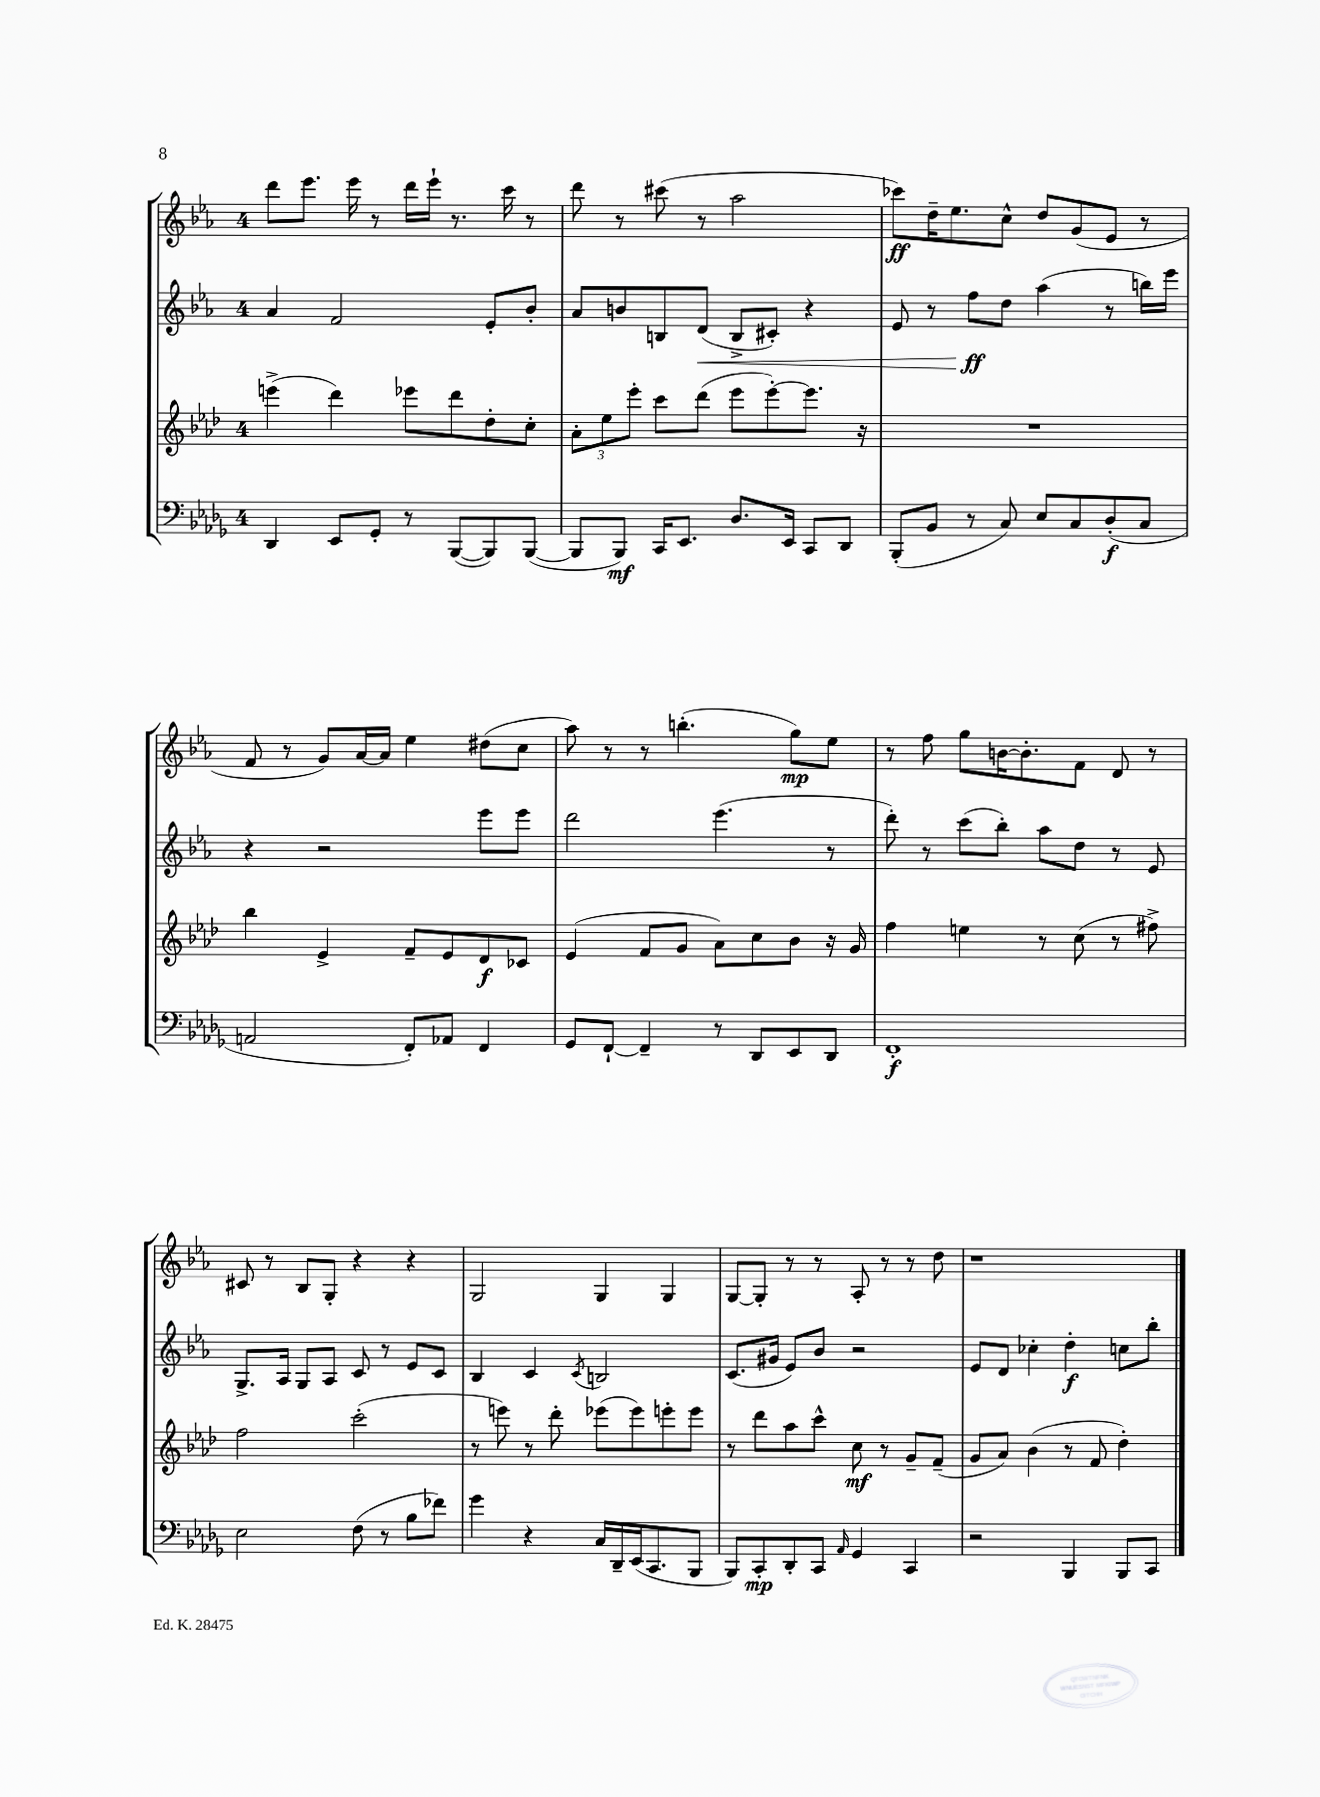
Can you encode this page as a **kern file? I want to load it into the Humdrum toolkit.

**kern	**kern	**kern	**kern
*staff4	*staff3	*staff2	*staff1
*clefF4	*clefG2	*clefG2	*clefG2
*k[b-e-a-d-g-]	*k[b-e-a-d-]	*k[b-e-a-]	*k[b-e-a-]
*M4/4	*M4/4	*M4/4	*M4/4
4DD-	(4eee^	4a-	8ddd
.	.	.	8.eee-
8EE-	4ddd-)	2f	.
.	.	.	16eee-
8GG-'	.	.	8r
8r	8eee-	.	16ddd
.	.	.	16eee-`
([8BBB-	8ddd-	.	8.r
8BBB-])	8dd-'	8e-'	.
.	.	.	16ccc
([8BBB-	8cc'	8b-'	8r
=	=	=	=
8BBB-]	12a-'	8a-	8ddd
.	12ee-	.	.
8BBB-)	.	8b	8r
.	12eee-'	.	.
16CC	8ccc	8B	(8ccc#
8.EE-	.	.	.
.	(8ddd-	(8d	8r
8.D-	8eee-	8B^	2aa-
.	[8eee-')	8c#')	.
16EE-	.	.	.
8CC	8.eee-]	4r	.
8DD-	.	.	.
.	16r	.	.
=	=	=	=
(8BBB-'	1r	8e-	8ccc-)
8BB-	.	8r	16dd~
.	.	.	8.ee-
8r	.	8ff	.
8C)	.	8dd	8cc^^
8E-	.	(4aa-	8dd
8C	.	.	(8g
(8D-'	.	8r	8e-
8C	.	16bb)	8r
.	.	16eee-	.
=	=	=	=
2AA	4bb-	4r	8f
.	.	.	8r
.	4e-^	2r	8g)
.	.	.	[16a-
.	.	.	16a-]
8FF')	8f~	.	4ee-
8AA-	8e-	.	.
4FF	8d-	8eee-	(8dd#
.	8c-	8eee-	8cc
=	=	=	=
8GG-	(4e-	2ddd	8aa-)
[8FF`	.	.	8r
4FF~]	8f	.	8r
.	8g	.	(4.bb'
8r	8a-)	(4.eee-	.
8DD-	8cc	.	.
8EE-	8b-	.	8gg)
8DD-	16r	8r	8ee-
.	16g	.	.
=	=	=	=
1FF'	4ff	8ddd')	8r
.	.	8r	8ff
.	4ee	(8ccc	8gg
.	.	8bb-')	[16b
.	.	.	8.b']
.	8r	8aa-	.
.	(8cc	8dd	8f
.	8r	8r	8d
.	8ff#^)	8e-	8r
=	=	=	=
2E-	2ff	8.G^	8c#
.	.	.	8r
.	.	16A-	.
.	.	8G	8B-
.	.	8A-	8G'
(8F	(2ccc'	8c	4r
8r	.	8r	.
8B-	.	8e-	4r
8f-)	.	8c	.
=	=	=	=
4g-	8r	4B-	2G
.	8eee)	.	.
4r	8r	4c	.
.	8ddd-'	.	.
.	.	8qc	.
16C	(8eee-	2B	4G
16DD-~	.	.	.
(16EE-	8eee-)	.	.
8.CC	.	.	.
.	8eee'	.	4G
8BBB-	8eee	.	.
=	=	=	=
8BBB-)	8r	(8.c	[8G
8CC'	8ddd-	.	8G']
.	.	16g#	.
8DD-'	8aa-	8e-)	8r
8CC	8ccc^^	8b-	8r
16qqAA-	.	.	.
4GG-	8cc	2r	8A-'
.	8r	.	8r
4CC	8g~	.	8r
.	(8f~	.	8dd
=	=	=	=
2r	8g	8e-	1r
.	8a-)	8d	.
.	(4b-	4cc-'	.
4BBB-	8r	4dd'	.
.	8f	.	.
8BBB-	4dd-')	8cc	.
8CC	.	8bb-'	.
==	==	==	==
*-	*-	*-	*-
